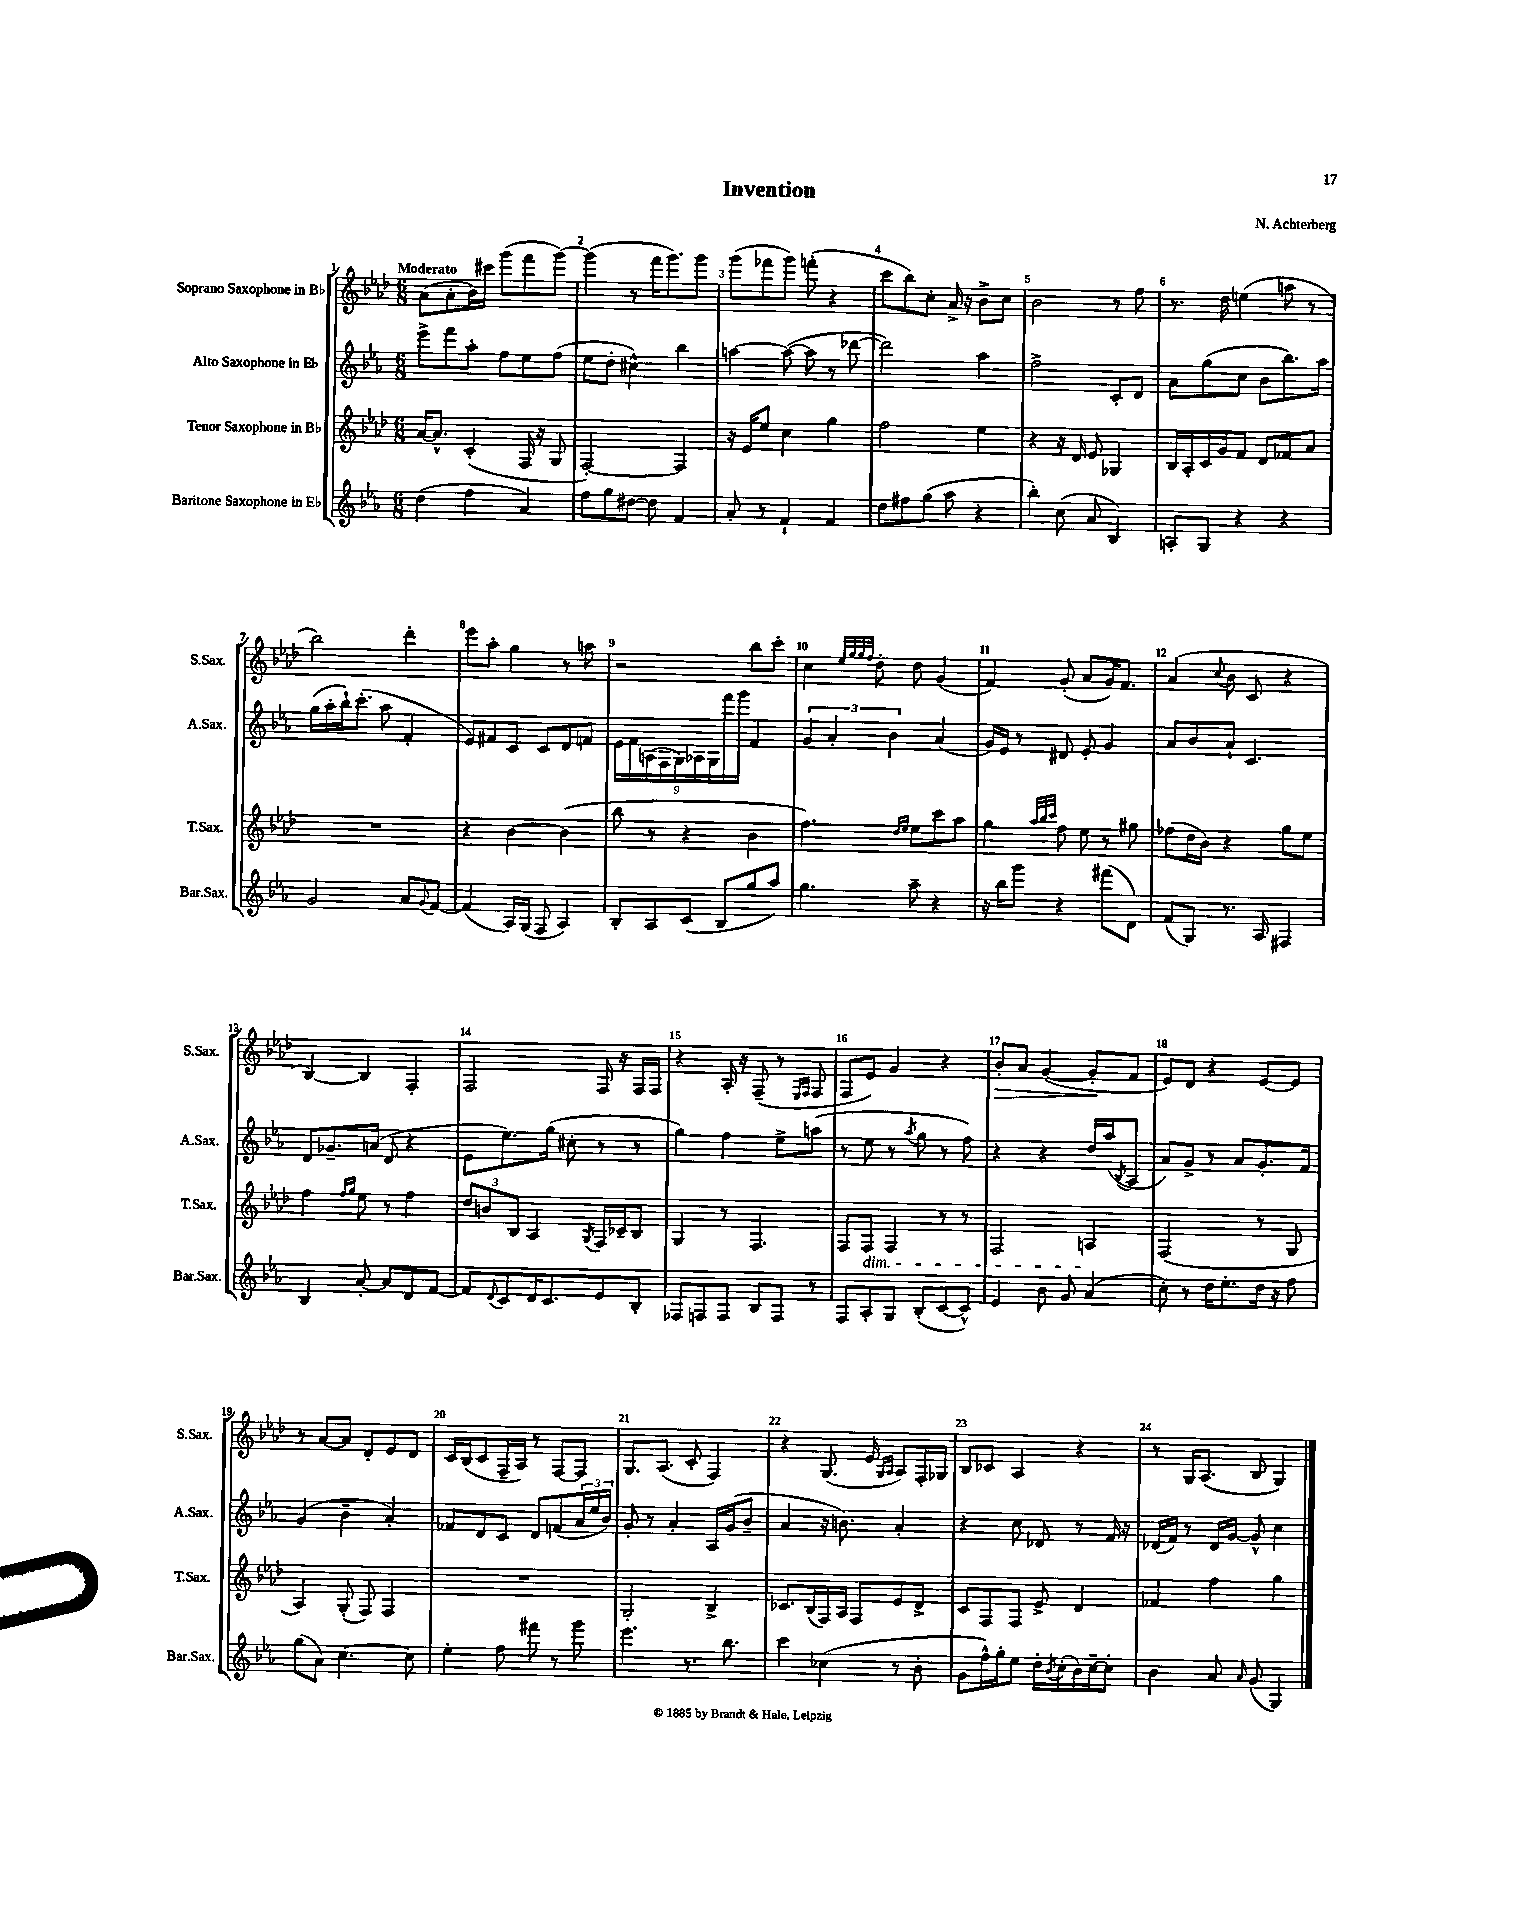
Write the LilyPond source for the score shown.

\header { title = "Invention" composer = "N. Achterberg" }
<<
\new StaffGroup <<
\new Staff = "s0" \with { instrumentName = "Soprano Saxophone in Bb" shortInstrumentName = "S.Sax." } {
    \clef treble \key aes \major \numericTimeSignature \time 6/8 \tempo "Moderato"
    aes'8( aes'8-. bes'16) cis'''16 g'''8( f'''8 g'''8~) |
    g'''4( r8 f'''16 g'''8.) g'''8 |
    g'''8( fes'''8 g'''8) f'''8-.( r4 |
    c'''8 bes''8) c''8-. aes'16-> r16 bes'8-> c''8 |
    bes'2 r8 f''8 |
    r8. des''16 e''4( a''8 r8 |
    bes''2) des'''4-. |
    ees'''8 aes''8-. g''4 r8 a''8 |
    r2 bes''8 c'''8-. |
    c''4 \grace { ees''32 g''32 g''32 f''32 } des''8-. des''8 g'4( |
    f'4) g'8-.( aes'8 g'16) f'8. |
    aes'4( \appoggiatura { c''8 } bes'8 c'8 r4 |
    bes4~) bes4 f4-. |
    f2 f16 r16 f16 f16 |
    r4 aes16-. r16 f8--( r8 \grace { ees16 f16 } f8 |
    f8 ees'8) g'4 r4 |
    bes'8-.\> aes'8 g'4~( g'8-.\! f'8 |
    ees'8) des'8 r4 ees'8~ ees'8 |
    r8 aes'8~ aes'8 des'8-. ees'8 des'8 |
    c'16 bes16( c'8 f16-- aes16) r8 f8~ f8 |
    g8. aes8.( c'8-. f4) |
    r4 g8.( ees'16 \grace { g16 aes16 } aes8) f16-. ges16 |
    bes8 ces'8 aes4 r4 |
    r8 g16 aes8.( bes8 g4) \bar "|." |
}
\new Staff = "s1" \with { instrumentName = "Alto Saxophone in Eb" shortInstrumentName = "A.Sax." } {
    \clef treble \key ees \major \numericTimeSignature \time 6/8
    ees'''8-> f'''8 aes''8-. f''8 ees''8 f''8( |
    ees''8 d''8-. cis''4-^) bes''4 |
    a''4~ a''8~( a''8 r8 des'''8~ |
    des'''2) aes''4 |
    f''2-> c'8-. d'8 |
    aes'8 g''8( c''8 bes'8 bes''8.) aes''16 |
    g''16( aes''16-. bes''16-!) c'''8.-.( aes''8 f'4-. |
    ees'8) fis'8 c'8 c'8 d'8 f'8 |
    \tuplet 9/8 { ees'16 f'16 a16( f16 g16) aes16 g16 f'''16 g'''16 } f'4 |
    \tuplet 3/2 { g'4 aes'4-. bes'4 } aes'4( |
    g'16) ees'16 r8 dis'8 ees'8-. g'4 |
    aes'8 bes'8 aes'8-! c'4. |
    d'8 ges'8.-- a'16( d'8 r4 |
    ees'8 ees''8.) g''16( cis''8-. r8 r8 |
    g''4) f''4 ees''8-> a''8( |
    r8 ees''8 r8 \acciaccatura { aes''8 } g''8 r8 f''8) |
    r4 r4 d''16 aes''16( \acciaccatura { bes8 } aes8 |
    aes'8) g'8-> r8 aes'8 g'8.-. f'16 |
    g'4( bes'4-- aes'4-.) |
    fes'8 d'8 c'8 d'8 f'8( \tuplet 3/2 { aes'16 ees''16 bes'16) } |
    g'8-. r8 aes'4-. aes16 g'16( bes'8-- |
    aes'4 r16 b'8.) aes'4-. |
    r4 c''8 des'8 r8 f'16 r16 |
    des'16( f'16) r8 des'16 g'16~ g'8-^ c''4 \bar "|." |
}
\new Staff = "s2" \with { instrumentName = "Tenor Saxophone in Bb" shortInstrumentName = "T.Sax." } {
    \clef treble \key aes \major \numericTimeSignature \time 6/8
    aes'16~ aes'8.-^ c'4-.( f16 r16 g8 |
    f2~-.) f4 |
    r16 ees'16 ees''8 c''4 g''4 |
    f''2 ees''4 |
    r4 r16 des'16 ees'8 ges4 |
    bes16 aes16-. c'16 g'16 f'8 des'8 fes'8 aes'8 |
    R2. |
    r4 bes'4~ bes'4( |
    bes''8 r8 r4 bes'4 |
    f''4.) \grace { des''16 ees''16 } ees''8 c'''8 aes''8 |
    g''4 \grace { aes''32 bes''32 c'''32 } f''8 ees''8 r8 gis''8 |
    fes''8( des''16 bes'16) r4 g''8 ees''8 |
    f''4 \grace { f''16 g''16 } ees''8 r8 f''4 |
    \tuplet 3/2 { des''8 b'8 bes8 } aes4 \acciaccatura { g8 } f16 ces'16-- bes8 |
    g4 r8 f4. |
    f8 f8\dim f4 r8 r8 |
    f2 a4\! |
    f2( r8 g8 |
    aes4) g8-.( f8) f4 |
    R2. |
    g2-. bes4-> |
    ces'8. bes16( f16) aes16 f8 ees'8 des'8-> |
    c'8 f8 f8 ees'8-> des'4 |
    fes'4 f''4 g''4 \bar "|." |
}
\new Staff = "s3" \with { instrumentName = "Baritone Saxophone in Eb" shortInstrumentName = "Bar.Sax." } {
    \clef treble \key ees \major \numericTimeSignature \time 6/8
    d''4( f''4 aes'4) |
    f''8 g''8 dis''8~ dis''8 f'4 |
    aes'8-. r8 f'4-! f'4 |
    d''8 fis''8 g''8( aes''8 r4 |
    bes''4-.) c''8( aes'8 bes4) |
    a8-. g8 r4 r4 |
    g'2 aes'8 \appoggiatura { g'8 } f'8~ |
    f'4( aes16) g16( f8 aes4) |
    bes8-. aes8 c'8( bes8 g''8 aes''8) |
    g''4. aes''8-- r4 |
    r16 bes''16 g'''8 r4 fis'''8( d'8) |
    f'8( g8) r8. aes16 fis4 |
    bes4 aes'8~-. aes'8 d'8 f'8~ |
    f'8 \appoggiatura { d'8 } c'8 d'16 c'8. ees'8 bes8-. |
    fes8 f8 f8 bes8 f8 r8 |
    f8 aes8-. g8 bes8-.( c'8~ c'8-^) |
    ees'4 bes'8 g'8 aes'4( |
    c''8-.) r8 d''16 ees''8.-. d''16 r16 f''8 |
    g''8( aes'8) c''4.~ c''8 |
    ees''4-. f''8 fis'''8 r8 g'''8 |
    ees'''4. r8. bes''8. |
    c'''4 ces''4( r8 bes'8-. |
    g'8 f''16-^) g''16-. ees''8 d''16-. \acciaccatura { bes'8 } c''16-.( bes'16) c''16~-- c''8-. |
    bes'4 aes'8 \grace { aes'16 } g'8( g4) \bar "|." |
}
>>
>>
\layout { \context { \Score \override BarNumber.break-visibility = ##(#f #t #t) barNumberVisibility = #all-bar-numbers-visible } }
